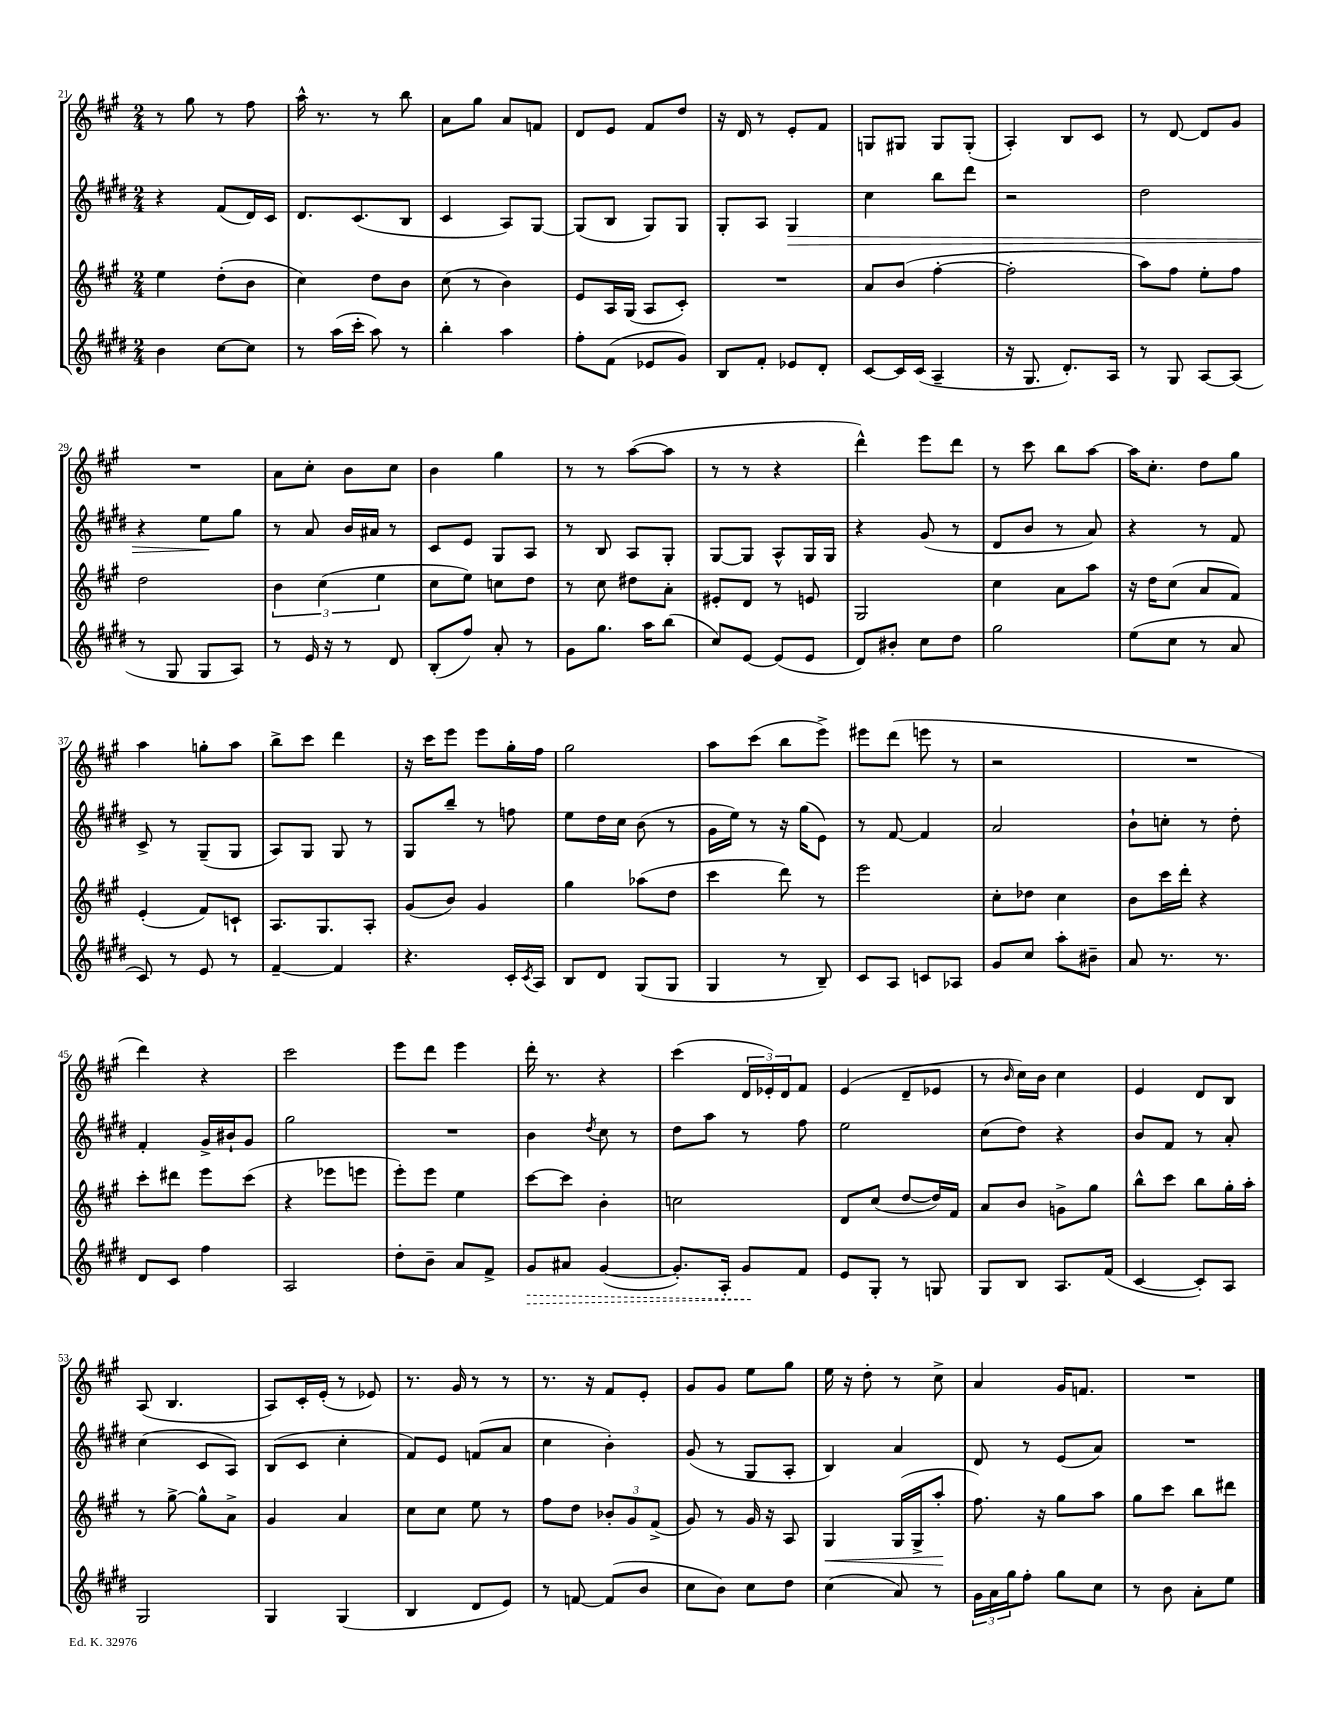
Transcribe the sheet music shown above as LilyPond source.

<<
\new StaffGroup <<
\new Staff = "s0" {
    \clef treble \key a \major \numericTimeSignature \time 2/4
    r8 gis''8 r8 fis''8 |
    a''16-^ r8. r8 b''8 |
    a'8 gis''8 a'8 f'8 |
    d'8 e'8 fis'8 d''8 |
    r16 d'16 r8 e'8-. fis'8 |
    g8 gis8 gis8 gis8-.( |
    a4-.) b8 cis'8 |
    r8 d'8~ d'8 gis'8 |
    R2 |
    a'8 cis''8-. b'8 cis''8 |
    b'4 gis''4 |
    r8 r8 a''8~( a''8 |
    r8 r8 r4 |
    d'''4-^) e'''8 d'''8 |
    r8 cis'''8 b''8 a''8~ |
    a''16 cis''8.-. d''8 gis''8 |
    a''4 g''8-. a''8 |
    b''8-> cis'''8 d'''4 |
    r16 cis'''16 e'''8 e'''8 gis''16-. fis''16 |
    gis''2 |
    a''8 cis'''8( b''8 e'''8->) |
    eis'''8 d'''8( e'''8 r8 |
    r2 |
    R2 |
    d'''4) r4 |
    cis'''2 |
    e'''8 d'''8 e'''4 |
    d'''16-. r8. r4 |
    cis'''4( \tuplet 3/2 { d'16 ees'16-.) d'16 } fis'8 |
    e'4( d'8-- ees'8 |
    r8 \grace { b'16 } cis''16) b'16 cis''4 |
    e'4 d'8 b8 |
    a8( b4. |
    a8) cis'16-. e'16-.( r8 ees'8) |
    r8. gis'16 r8 r8 |
    r8. r16 fis'8 e'8-. |
    gis'8 gis'8 e''8 gis''8 |
    e''16 r16 d''8-. r8 cis''8-> |
    a'4 gis'16 f'8. |
    R2 \bar "|." |
}
\new Staff = "s1" {
    \clef treble \key e \major \numericTimeSignature \time 2/4
    r4 fis'8( dis'16) cis'16 |
    dis'8. cis'8.( b8 |
    cis'4 a8) gis8~ |
    gis8( b8 gis8) gis8 |
    gis8-. a8 gis4\> |
    cis''4 b''8 dis'''8 |
    r2 |
    dis''2 |
    r4 e''8\! gis''8 |
    r8 a'8 b'16 ais'16 r8 |
    cis'8 e'8 gis8 a8 |
    r8 b8 a8 gis8-. |
    gis8~ gis8 a8-^ gis16 gis16 |
    r4 gis'8( r8 |
    dis'8 b'8 r8 a'8) |
    r4 r8 fis'8 |
    cis'8-> r8 gis8--( gis8 |
    a8) gis8 gis8 r8 |
    gis8 b''8-- r8 f''8 |
    e''8 dis''16 cis''16 b'8( r8 |
    gis'16 e''16) r8 r16 gis''16( e'8) |
    r8 fis'8~ fis'4 |
    a'2 |
    b'8-! c''8-. r8 dis''8-. |
    fis'4-. gis'16-> bis'16-! gis'8 |
    gis''2 |
    R2 |
    b'4 \acciaccatura { dis''8 } cis''8 r8 |
    dis''8 a''8 r8 fis''8 |
    e''2 |
    cis''8( dis''8) r4 |
    b'8 fis'8 r8 a'8-. |
    cis''4( cis'8 a8) |
    b8( cis'8 cis''4-. |
    fis'8) e'8 f'8( a'8 |
    cis''4 b'4-.) |
    gis'8( r8 gis8 a8-. |
    b4) a'4 |
    dis'8 r8 e'8( a'8) |
    R2 \bar "|." |
}
\new Staff = "s2" {
    \clef treble \key a \major \numericTimeSignature \time 2/4
    e''4 d''8-.( b'8 |
    cis''4) d''8 b'8 |
    cis''8( r8 b'4) |
    e'8 a16 gis16( a8 cis'8-.) |
    R2 |
    a'8 b'8( fis''4~-. |
    fis''2-. |
    a''8) fis''8 e''8-. fis''8 |
    d''2 |
    \tuplet 3/2 { b'4 cis''4( e''4 } |
    cis''8 e''8) c''8 d''8 |
    r8 cis''8 dis''8 a'8-. |
    eis'8-. d'8 r8 e'8 |
    gis2 |
    cis''4 a'8 a''8 |
    r16 d''16 cis''8( a'8 fis'8) |
    e'4-.( fis'8) c'8-! |
    a8. gis8. a8-. |
    gis'8( b'8) gis'4 |
    gis''4 aes''8( d''8 |
    cis'''4 d'''8) r8 |
    e'''2 |
    cis''8-. des''8 cis''4 |
    b'8 cis'''16 d'''16-. r4 |
    cis'''8-. dis'''8 e'''8 cis'''8( |
    r4 ees'''8 e'''8 |
    e'''8-.) e'''8 e''4 |
    cis'''8~ cis'''8 b'4-. |
    c''2 |
    d'8 cis''8( d''8~ d''16) fis'16 |
    a'8 b'8 g'8-> gis''8 |
    b''8-^ cis'''8 b''8 gis''16-. a''16-. |
    r8 gis''8~-> gis''8-^ a'8-> |
    gis'4 a'4 |
    cis''8 cis''8 e''8 r8 |
    fis''8 d''8 \tuplet 3/2 { bes'8-. gis'8 fis'8->( } |
    gis'8) r8 gis'16 r16 a8 |
    gis4\< gis16( gis16-> a''8-.\! |
    fis''8.) r16 gis''8 a''8 |
    gis''8 cis'''8 b''8 dis'''8 \bar "|." |
}
\new Staff = "s3" {
    \clef treble \key e \major \numericTimeSignature \time 2/4
    b'4 cis''8~ cis''8 |
    r8 a''16( cis'''16-. a''8) r8 |
    b''4-. a''4 |
    fis''8-. fis'8( ees'8 gis'8) |
    b8 fis'8-. ees'8 dis'8-. |
    cis'8~ cis'16 cis'16( a4-- |
    r16 gis8. dis'8.-.) a16 |
    r8 gis8 a8~ a8( |
    r8 gis8 gis8 a8) |
    r8 e'16 r16 r8 dis'8 |
    b8-.( fis''8) a'8-. r8 |
    gis'8 gis''8. a''16 b''8( |
    cis''8) e'8~ e'8( e'8 |
    dis'8) bis'8-. cis''8 dis''8 |
    gis''2 |
    e''8( cis''8 r8 a'8 |
    cis'8) r8 e'8 r8 |
    fis'4~-- fis'4 |
    r4. cis'16-. \acciaccatura { cis'8 } a16 |
    b8 dis'8 gis8( gis8 |
    gis4 r8 b8--) |
    cis'8 a8 c'8 aes8 |
    gis'8 cis''8 a''8-. bis'8-- |
    a'8 r8. r8. |
    dis'8 cis'8 fis''4 |
    a2 |
    dis''8-. b'8-- a'8 fis'8-> |
    \once \override Hairpin.style = #'dashed-line gis'8\> ais'8 gis'4~( |
    gis'8.-.) a16-. gis'8\! fis'8 |
    e'8 gis8-. r8 g8 |
    gis8 b8 a8. fis'16( |
    cis'4~ cis'8-.) a8 |
    gis2 |
    gis4 gis4( |
    b4 dis'8 e'8) |
    r8 f'8~ f'8( b'8 |
    cis''8 b'8) cis''8 dis''8 |
    cis''4( a'8) r8 |
    \tuplet 3/2 { gis'16 a'16 gis''16 } fis''8-. gis''8 cis''8 |
    r8 b'8 a'8-. e''8 \bar "|." |
}
>>
>>
\layout { \context { \Score currentBarNumber = #21 } }
